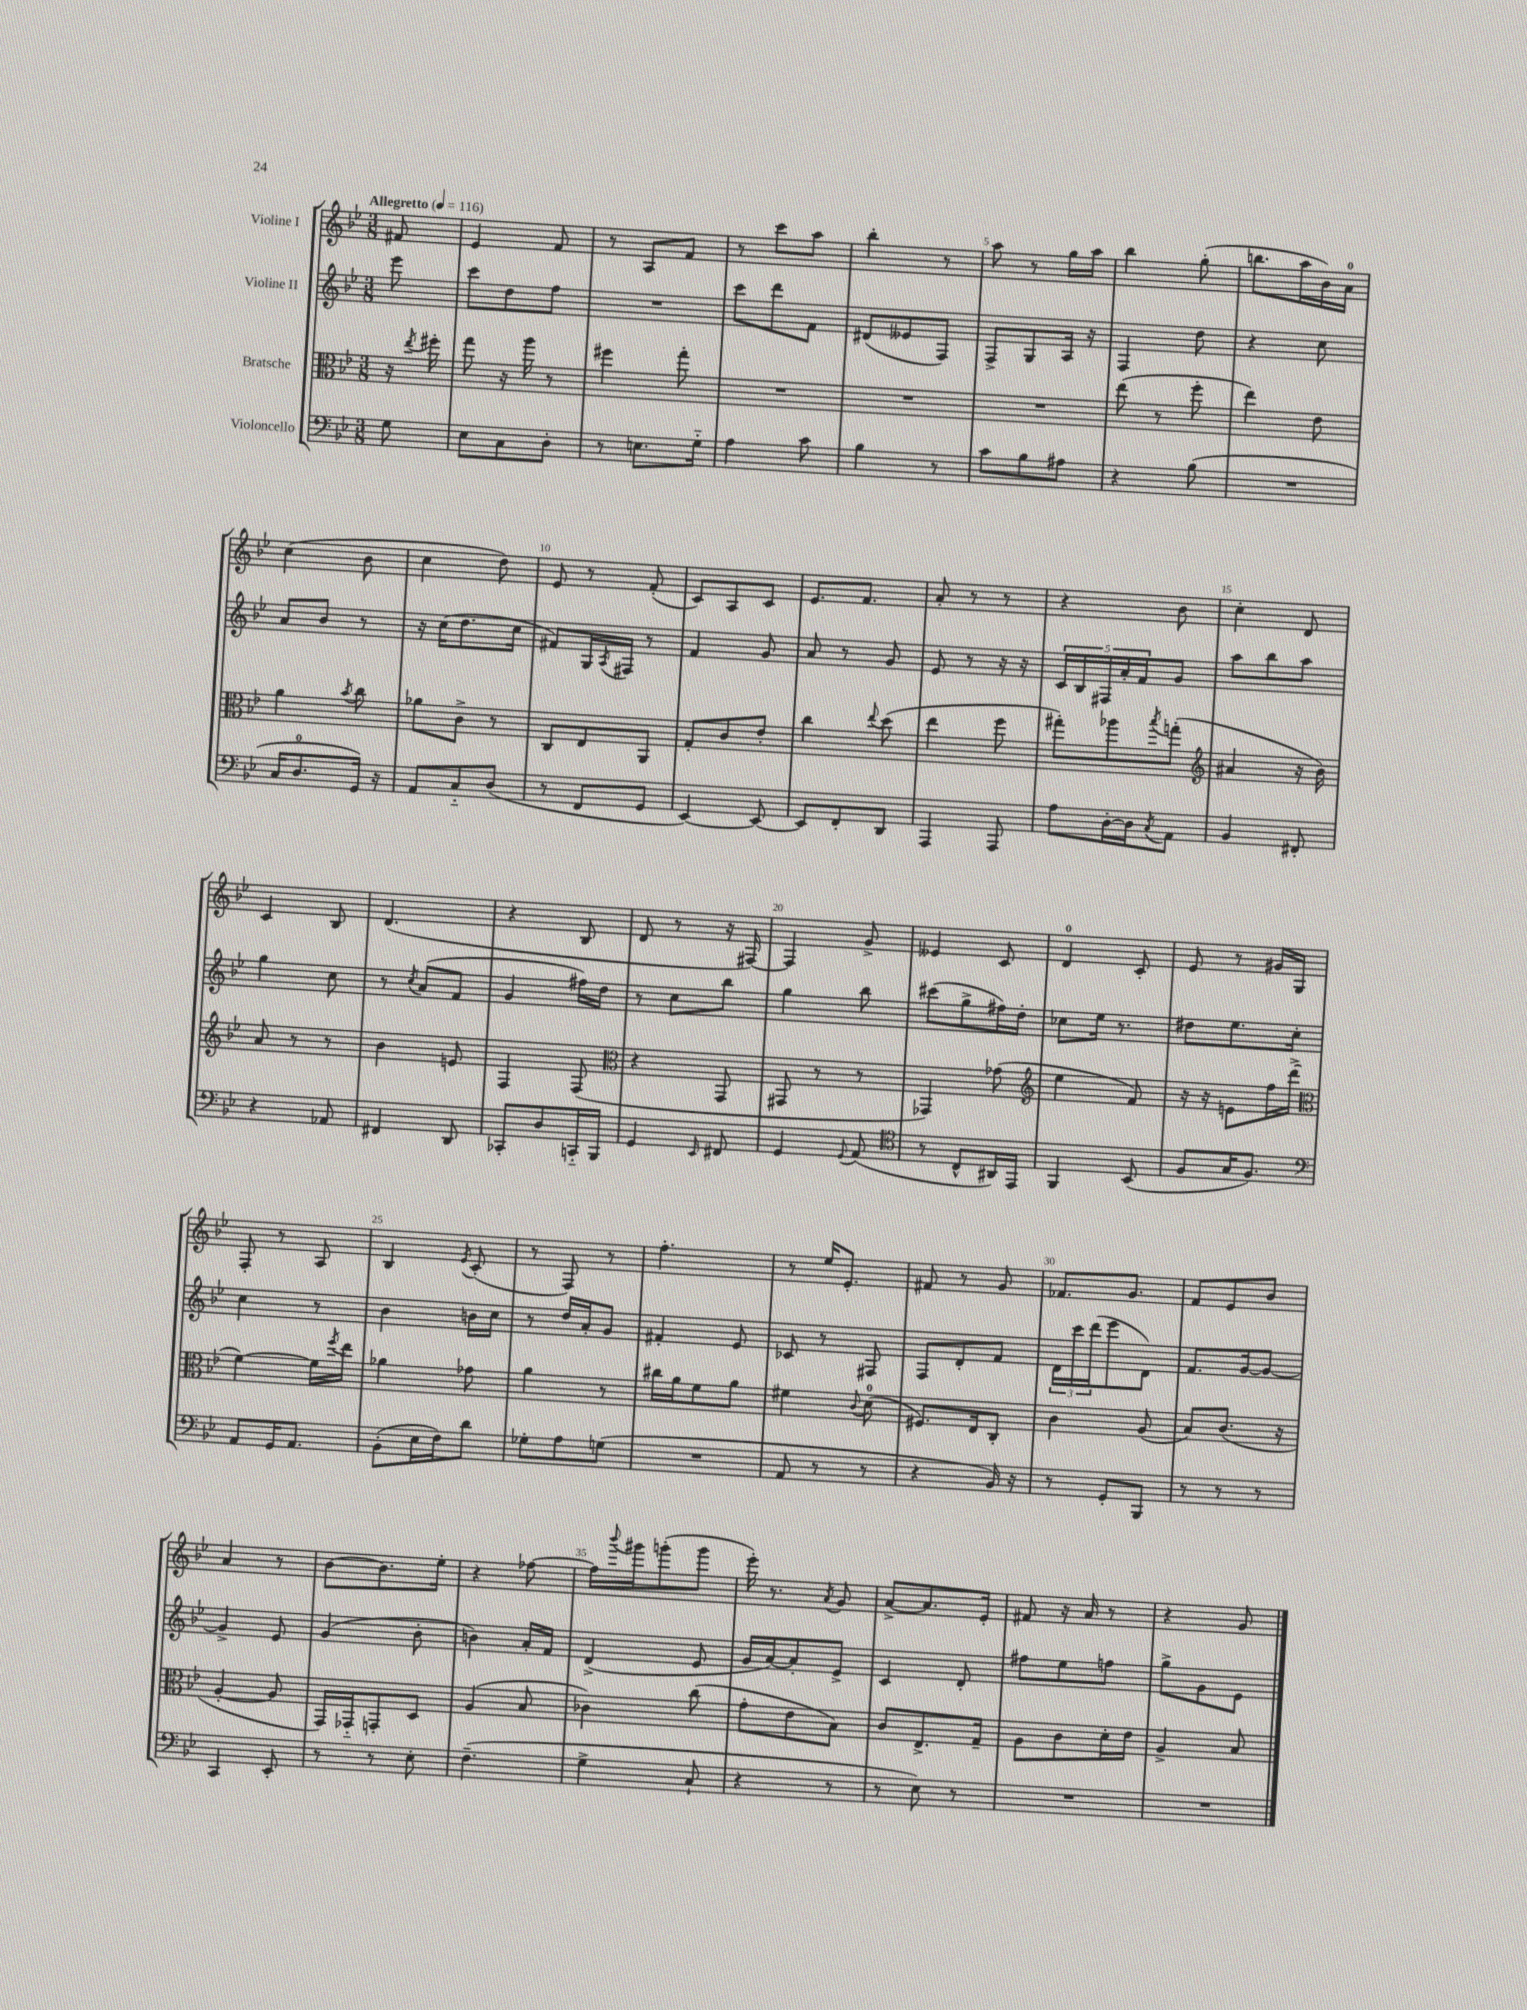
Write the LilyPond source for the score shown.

<<
\new StaffGroup <<
\new Staff = "s0" \with { instrumentName = "Violine I" } {
    \clef treble \key bes \major \numericTimeSignature \time 3/8 \partial 8 \tempo "Allegretto" 4 = 116
    fis'8 |
    ees'4 f'8 |
    r8 a8 f'8 |
    r8 c'''8 a''8 |
    bes''4-. r8 |
    a''8 r8 g''16 a''16 |
    bes''4 g''8-.( |
    b''8. a''16 bes'16) a'16-0 |
    c''4( bes'8 |
    c''4 d''8) |
    ees'8 r8 f'8-.( |
    c'8) a8 c'8 |
    ees'8. f'8. |
    a'8-. r8 r8 |
    r4 bes'8 |
    c''4-. d'8 |
    c'4 bes8 |
    d'4.( |
    r4 bes8 |
    d'8 r8 r16 fis16~) |
    fis4 g'8-> |
    eeses'4 c'8 |
    d'4-0 c'8-. |
    ees'8 r8 gis'16 g16 |
    f8-. r8 a8 |
    bes4 \acciaccatura { ees'8 } c'8-.( |
    r8 f8) r8 |
    f''4.-. |
    r8 ees''16 ees'8.-. |
    fis'8 r8 g'8 |
    fes'8. g'8. |
    f'8 ees'8 bes'8 |
    a'4 r8 |
    bes'8~ bes'8. ees''16-. |
    r4 fes''8~ |
    fes''16 \appoggiatura { bes'''8 } gis'''16 g'''8-.( g'''8 |
    ees'''16-.) r8. \acciaccatura { a'8 } g'8 |
    a'8~-> a'8. ees'16-. |
    fis'8 r16 a'16 r8 |
    r4 g'8 \bar "|." |
}
\new Staff = "s1" \with { instrumentName = "Violine II" } {
    \clef treble \key bes \major \numericTimeSignature \time 3/8 \partial 8
    ees'''8 |
    c'''8 d''8 f''8 |
    R4. |
    c'''8 d'''8 f'8 |
    dis'8( eeses'8 f8) |
    f8-> g8 a16 r16 |
    f4 d''8 |
    r4 c''8 |
    a'8 bes'8 r8 |
    r16 c''16( d''8. c''16 |
    fis'8) g16 \acciaccatura { a8 } fis16 r8 |
    f'4 g'8 |
    a'8 r8 g'8 |
    ees'8 r8 r16 r16 |
    \tuplet 5/4 { c'16 bes16 fis16 a'16-. f'16 } g'8 |
    a''8 bes''8 a''8 |
    g''4 c''8 |
    r8 \acciaccatura { c''8 } a'8( f'8 |
    g'4 fis''16) d''16 |
    r8 c''8 bes''8 |
    g''4 bes''8 |
    cis'''8( g''8-> fis''16) d''16-. |
    ces''8 ees''16 r8. |
    dis''8 ees''8. c''16-. |
    c''4 r8 |
    bes'4 b'16 c''16 |
    r8 d''16 a'16-. g'8 |
    fis'4-. ees'8 |
    ces'8 r8 fis8 |
    f8 d'8-. f'8 |
    \tuplet 3/2 { d'16 c'''16 d'''16( } ees'''8 d'8) |
    f'8. g'16~ g'8~ |
    g'4-> ees'8 |
    g'4( bes'8-. |
    b'4) a'16-. f'16 |
    d'4->( ees'8 |
    g'16 a'16~) a'8-. ees'8-> |
    c'4 d'8-. |
    fis''8 ees''8 f''8 |
    g''8-> g'8 ees'8 \bar "|." |
}
\new Staff = "s2" \with { instrumentName = "Bratsche" } {
    \clef alto \key bes \major \numericTimeSignature \time 3/8 \partial 8
    r16 \acciaccatura { ees''8 } fis''16-. |
    g''8 r16 a''16 r8 |
    fis''4 g''8-. |
    R4. |
    R4. |
    R4. |
    ees''8( r8 f''8-. |
    ees''4) ees'8 |
    a'4 \acciaccatura { bes'8 } c''8 |
    aes'8 c'8-> r8 |
    c8 ees8 a,8 |
    g8-. c'8 ees'8-. |
    c''4 \appoggiatura { ees''8 } d''8( |
    ees''4 f''8 |
    gis''8-.) aes''8 \acciaccatura { bes''8 } g''8-.( |
    \clef treble ais'4 r16 bes'16) |
    a'8 r8 r8 |
    bes'4 e'8 |
    f4 f8( |
    \clef alto r4 g,8 |
    gis,8 r8 r8 |
    ges,4) ges'8( |
    \clef treble ees''4 f'8) |
    r16 r16 e'8 f''16 d'''16->( |
    \clef alto f'4~) f'16 \acciaccatura { f''8 } ees''16 |
    aes'4 ges'8 |
    a'4 r8 |
    cis''16 a'16 f'8 a'8 |
    fis'4 \appoggiatura { c'8 } d'8-0( |
    fis8.) ees16 c8-. |
    c'4 a8( |
    bes8) c'8.( r16 |
    a4~-. a8 |
    g,16) ges,16-_ g,8-. d8 |
    a4( bes8 |
    ces'4) c''8( |
    g'8-. ees'8 bes8) |
    c'8 ees8.-> g16-- |
    a8 c'8 d'16-. ees'16 |
    a4-> bes8 \bar "|." |
}
\new Staff = "s3" \with { instrumentName = "Violoncello" } {
    \clef bass \key bes \major \numericTimeSignature \time 3/8 \partial 8
    g8 |
    ees8 c8 d8-. |
    r8 e8. g16-_ |
    a4 c'8 |
    bes4 r8 |
    c'8 bes8 ais8 |
    r4 bes8( |
    R4. |
    c16 d8.-0 g,16) r16 |
    a,8 c8-_ d8( |
    r8 f,8 g,8 |
    ees,4~) ees,8~ |
    ees,8 f,8-. d,8 |
    a,,4 a,,8 |
    a8 d16~-. d16 \acciaccatura { c8 } a,8 |
    bes,4 fis,8-. |
    r4 aes,8 |
    fis,4 d,8 |
    ces,8-. d8 c,16-_ bes,,16 |
    g,4 \grace { ees,16 } fis,8 |
    g,4 \appoggiatura { g,8 } a,8( |
    \clef tenor r8 c8-^ ais,16) ees,16 |
    f,4 bes,8( |
    f8 g16 f8.) |
    \clef bass a,8 g,16 a,8. |
    bes,8-.( ees16 f16) d'8 |
    ges8-. a8 g8( |
    R4. |
    a,8 r8 r8 |
    r4 bes,16) r16 |
    r8 g,8-. bes,,8 |
    r8 r8 r8 |
    c,4 ees,8-. |
    r8 r8 ees8-. |
    f4.--( |
    g4-> c8-! |
    r4 r8 |
    r8 ees8) r8 |
    R4. |
    R4. \bar "|." |
}
>>
>>
\layout { \context { \Score \override BarNumber.break-visibility = ##(#f #t #t) barNumberVisibility = #(every-nth-bar-number-visible 5) } }
